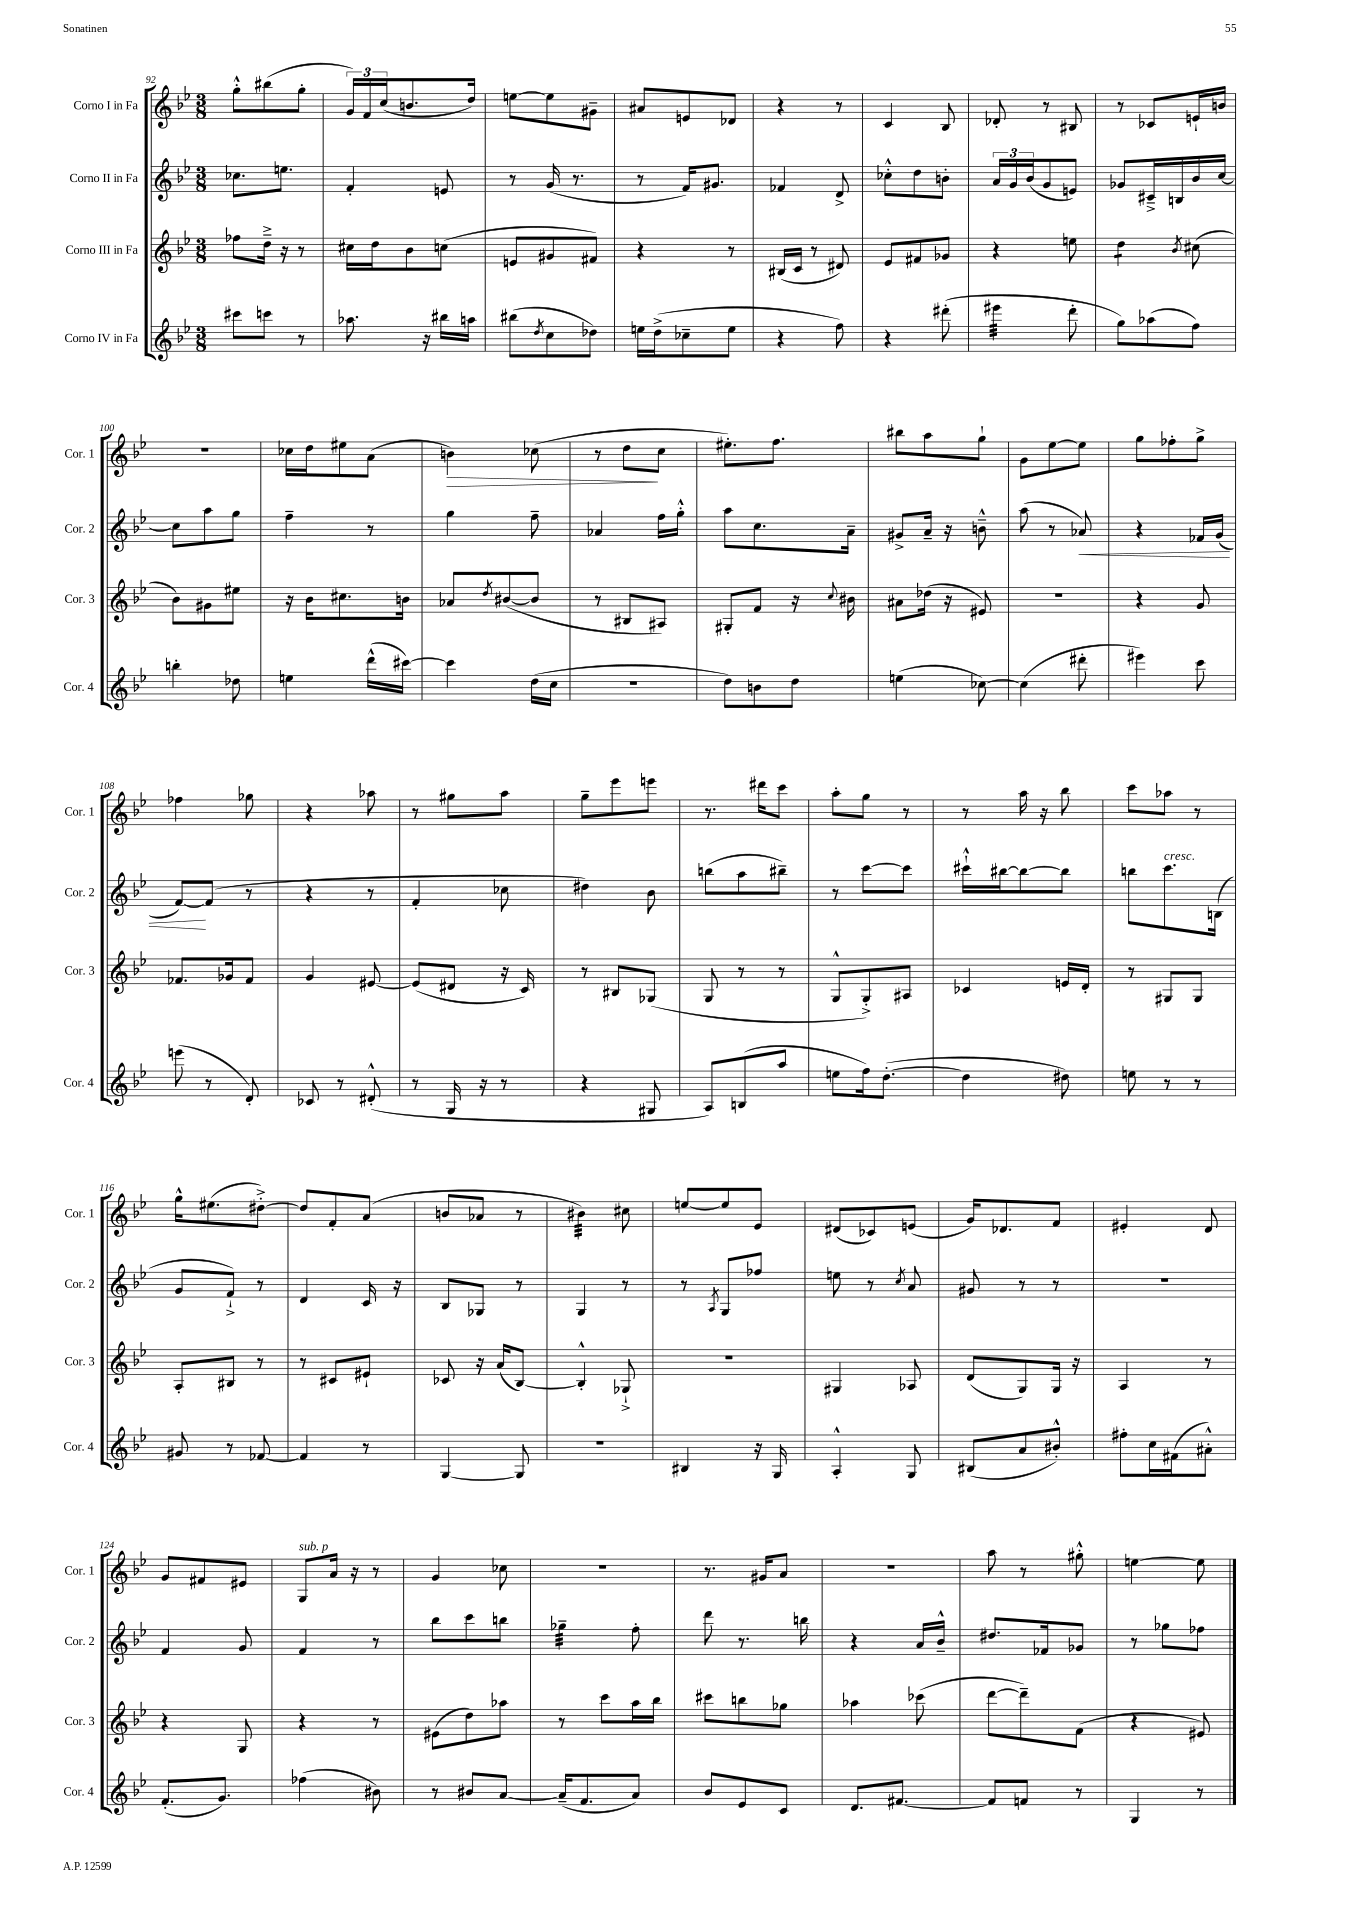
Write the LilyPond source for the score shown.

<<
\new StaffGroup <<
\new Staff = "s0" \with { instrumentName = "Corno I in Fa" shortInstrumentName = "Cor. 1" } {
    \clef treble \key bes \major \numericTimeSignature \time 3/8
    g''8-.-^ bis''8( g''8-. |
    \tuplet 3/2 { g'16) f'16 c''16( } b'8. d''16) |
    e''8~ e''8 gis'8-- |
    ais'8 e'8 des'8 |
    r4 r8 |
    c'4 bes8 |
    des'8-. r8 bis8 |
    r8 ces'8 e'16-! b'16 |
    R4. |
    ces''16 d''16 eis''8 a'8( |
    b'4\>) ces''8( |
    r8 d''8\! c''8 |
    eis''8.-.) f''8. |
    bis''8 a''8 g''8-! |
    g'8 ees''8~ ees''8 |
    g''8 fes''8-. g''8-> |
    fes''4 ges''8 |
    r4 aes''8 |
    r8 gis''8 a''8 |
    g''8-- ees'''8 e'''8 |
    r8. dis'''16 c'''8 |
    a''8-. g''8 r8 |
    r8 a''16 r16 bes''8 |
    c'''8 aes''8 r8 |
    g''16-^ eis''8.( dis''8~-.->) |
    dis''8 f'8-. a'8( |
    b'8 aes'8 r8 |
    bis'4:32) cis''8 |
    e''8~ e''8 ees'8 |
    dis'8( ces'8) e'8( |
    g'16) des'8. f'8 |
    eis'4-. d'8 |
    g'8 fis'8 eis'8 |
    g8^\markup { \italic "sub. p" } a'16 r16 r8 |
    g'4 ces''8 |
    R4. |
    r8. gis'16 a'8 |
    R4. |
    a''8 r8 gis''8-.-^ |
    e''4~ e''8 \bar "|." |
}
\new Staff = "s1" \with { instrumentName = "Corno II in Fa" shortInstrumentName = "Cor. 2" } {
    \clef treble \key bes \major \numericTimeSignature \time 3/8
    ces''8. e''8. |
    f'4-. e'8 |
    r8 g'16( r8. |
    r8 f'16) gis'8. |
    fes'4 d'8-> |
    ces''8-.-^ d''8 b'8-. |
    \tuplet 3/2 { a'16 g'16 bes'16( } g'8 e'8) |
    ges'8 cis'16---> b16 bes'16 c''16~ |
    c''8 a''8 g''8 |
    f''4-- r8 |
    g''4 f''8-- |
    aes'4 f''16 g''16-.-^ |
    a''8 c''8. a'16-- |
    gis'8-> a'16-- r16 b'8---^ |
    a''8( r8 aes'8\<) |
    r4 fes'16 g'16( |
    f'8~\!) f'8( r8 |
    r4 r8 |
    f'4-. ces''8 |
    dis''4) bes'8 |
    b''8( a''8 bis''8--) |
    r8 c'''8~ c'''8 |
    cis'''16-!-^ bis''16~ bis''8~ bis''8 |
    b''8 c'''8.^\markup { \italic "cresc." } b16( |
    g'8 f'8-!->) r8 |
    d'4 c'16 r16 |
    bes8 ges8 r8 |
    g4 r8 |
    r8 \acciaccatura { a8 } g8 fes''8 |
    e''8 r8 \acciaccatura { c''8 } a'8 |
    gis'8 r8 r8 |
    R4. |
    f'4 g'8 |
    f'4 r8 |
    bes''8 c'''8 b''8 |
    ges''4:32-- f''8-. |
    d'''8 r8. b''16 |
    r4 a'16 bes'16---^ |
    dis''8. fes'16 ges'8 |
    r8 ges''8 fes''8 \bar "|." |
}
\new Staff = "s2" \with { instrumentName = "Corno III in Fa" shortInstrumentName = "Cor. 3" } {
    \clef treble \key bes \major \numericTimeSignature \time 3/8
    fes''8 d''16---> r16 r8 |
    cis''16 d''16 bes'8 c''8( |
    e'8 gis'8 fis'8) |
    r4 r8 |
    bis16( c'16 r8 dis'8) |
    ees'8 fis'8 ges'8 |
    r4 e''8 |
    d''4:8 \acciaccatura { bes'8 } cis''8( |
    bes'8) gis'8 eis''8 |
    r16 bes'16 cis''8. b'16 |
    aes'8 \acciaccatura { d''8 } bis'8~( bis'8 |
    r8 bis8 ais8) |
    gis8-. f'8 r16 \appoggiatura { c''8 } bis'16 |
    ais'8 des''16( r16 eis'8) |
    r4. |
    r4 g'8 |
    fes'8. ges'16 fes'8 |
    g'4 eis'8~ |
    eis'8( dis'8 r16 c'16) |
    r8 bis8 ges8( |
    g8 r8 r8 |
    g8-^ g8-.->) ais8 |
    ces'4 e'16 d'16-. |
    r8 gis8 gis8 |
    a8-. bis8 r8 |
    r8 cis'8 eis'8-! |
    ces'8 r16 a'16( bes8~) |
    bes4-.-^ ges8-!-> |
    R4. |
    gis4 aes8 |
    d'8( g8) g16 r16 |
    a4 r8 |
    r4 g8 |
    r4 r8 |
    eis'8( d''8) aes''8 |
    r8 c'''8 a''16 bes''16 |
    cis'''8 b''8 ges''8 |
    aes''4 ces'''8( |
    d'''8~ d'''8--) f'8( |
    r4 eis'8) \bar "|." |
}
\new Staff = "s3" \with { instrumentName = "Corno IV in Fa" shortInstrumentName = "Cor. 4" } {
    \clef treble \key bes \major \numericTimeSignature \time 3/8
    cis'''8 c'''8 r8 |
    aes''8. r16 bis''16 a''16 |
    bis''8( \acciaccatura { d''8 } c''8 des''8) |
    e''16 d''16->( ces''8-- e''8 |
    r4 f''8) |
    r4 dis'''8-.( |
    eis'''4:32 d'''8-. |
    g''8) aes''8( f''8) |
    b''4-. des''8 |
    e''4 d'''16-^( cis'''16~) |
    cis'''4 d''16( c''16 |
    R4. |
    d''8) b'8 d''8 |
    e''4( ces''8~) |
    ces''4( dis'''8-. |
    eis'''4) c'''8 |
    e'''8( r8 d'8-.) |
    ces'8 r8 dis'8-.-^( |
    r8 g16 r16 r8 |
    r4 gis8 |
    a8) b8( a''8 |
    e''8 f''16) d''8.~-.( |
    d''4 dis''8) |
    e''8 r8 r8 |
    gis'8 r8 fes'8~ |
    fes'4 r8 |
    g4~ g8 |
    R4. |
    bis4 r16 g16 |
    a4-.-^ g8 |
    bis8( a'8 bis'8-.-^) |
    fis''8-. c''16 fis'16( ais'8-.-^) |
    f'8.-.( g'8.) |
    fes''4( bis'8) |
    r8 bis'8 a'8~ |
    a'16--( f'8. a'8) |
    bes'8 ees'8 c'8 |
    d'8. fis'8.~ |
    fis'8 f'8 r8 |
    g4 r8 \bar "|." |
}
>>
>>
\layout { \context { \Score currentBarNumber = #92 } }
